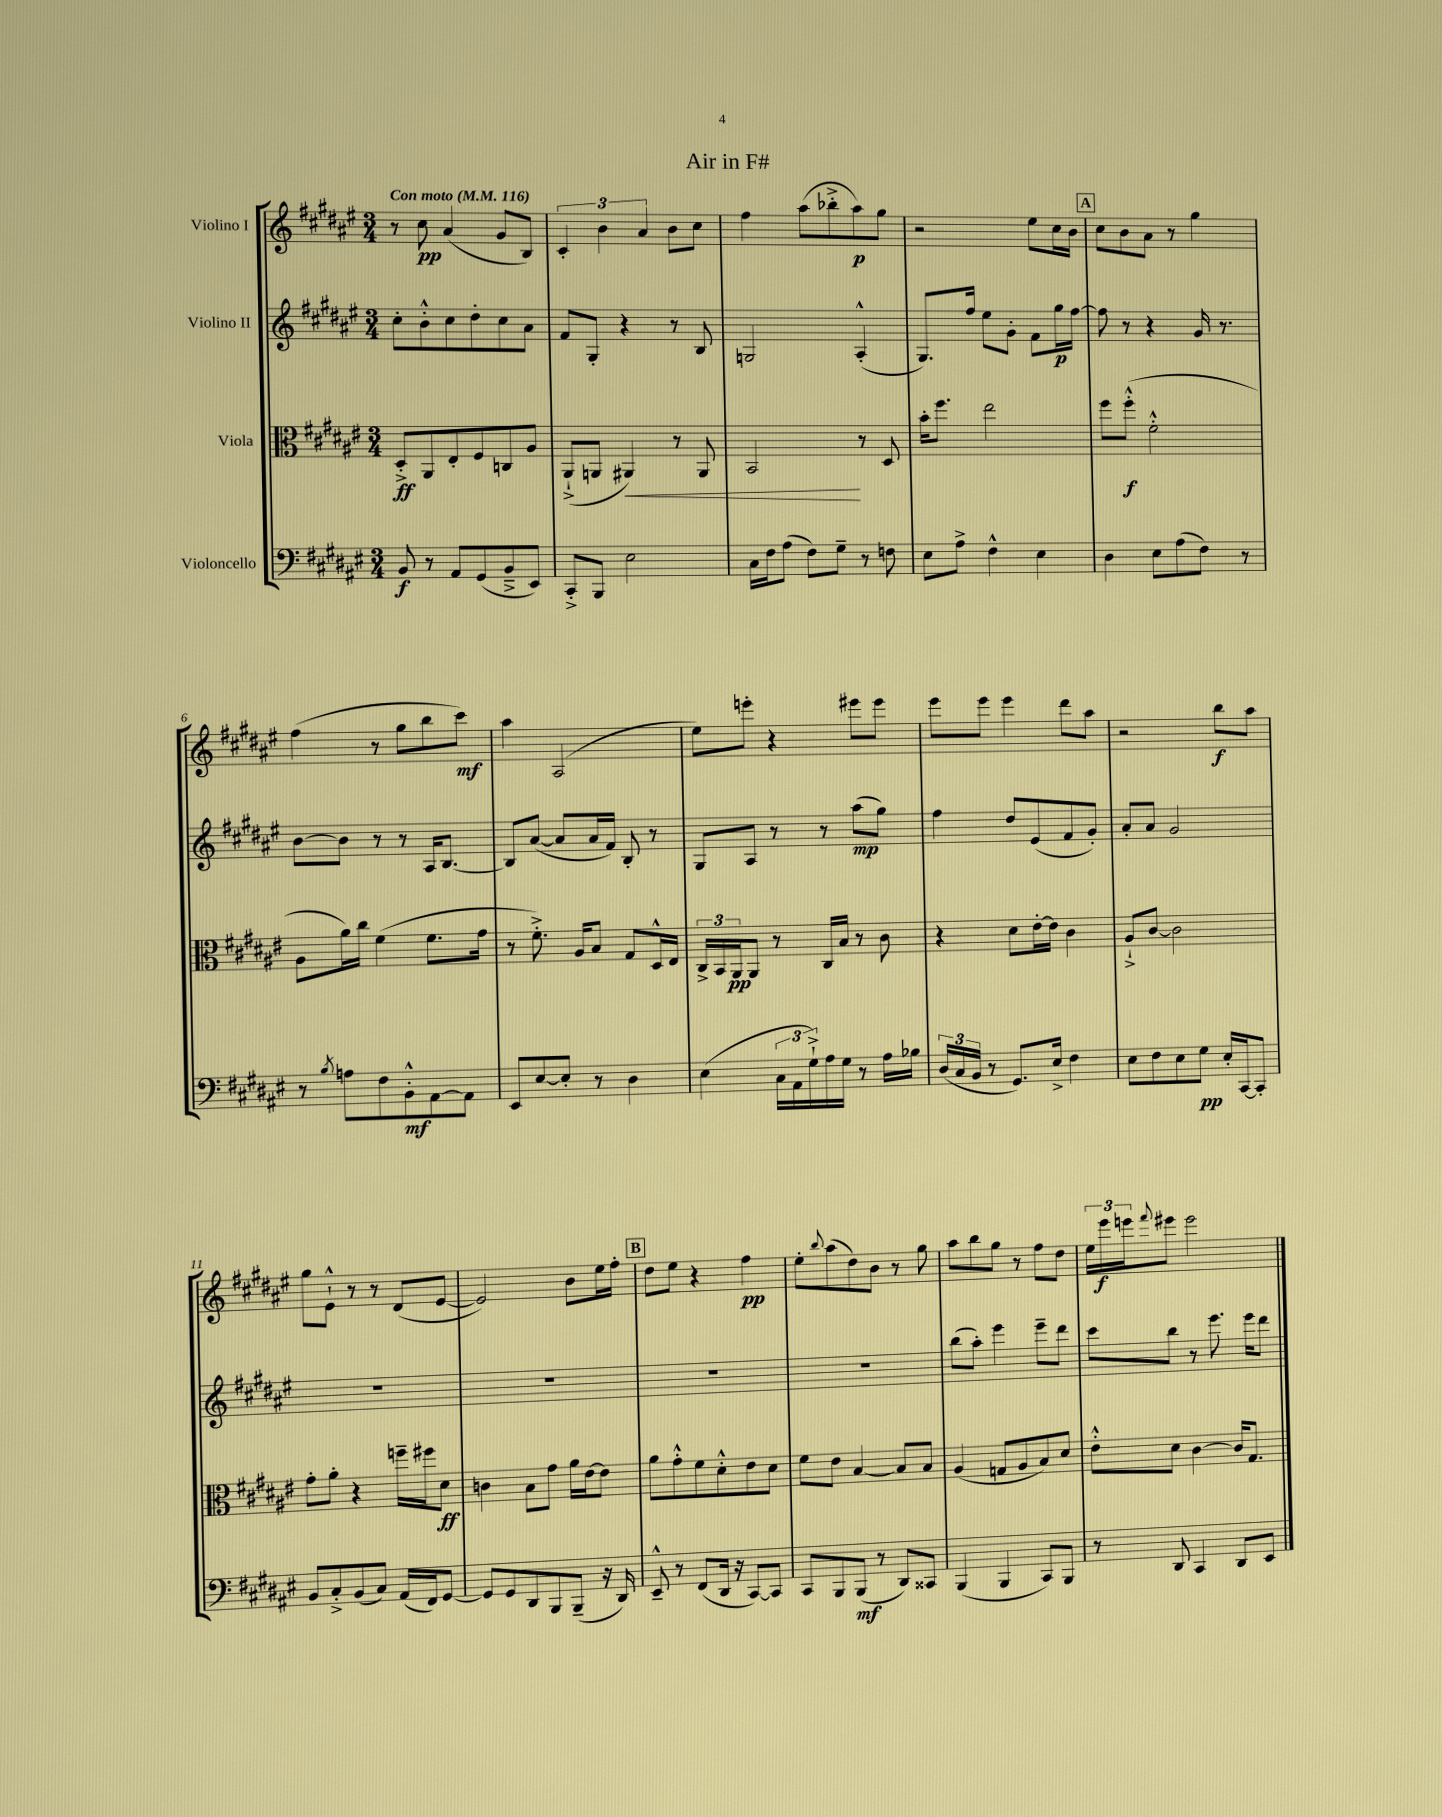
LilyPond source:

\header { title = "Air in F#" }
<<
\new StaffGroup <<
\new Staff = "s0" \with { instrumentName = "Violino I" } {
    \clef treble \key fis \major \numericTimeSignature \time 3/4 \tempo "Con moto" 4 = 116
    r8 cis''8\pp ais'4( gis'8 b8) |
    \tuplet 3/2 { cis'4-. b'4 ais'4 } b'8 cis''8 |
    fis''4 ais''8( bes''8-.-> ais''8\p) gis''8 |
    r2 eis''8 cis''16 b'16 |
    \mark \markup { \box "A" } cis''8 b'8 ais'8 r8 gis''4 |
    fis''4( r8 gis''8 b''8 cis'''8\mf) |
    ais''4 ais2( |
    eis''8) e'''8-. r4 eis'''8 eis'''8 |
    eis'''8 eis'''8 eis'''4 dis'''8 ais''8 |
    r2 b''8\f ais''8 |
    gis''8 eis'8-!-^ r8 r8 dis'8( eis'8~ |
    eis'2) b'8 eis''16 fis''16-. |
    \mark \markup { \box "B" } dis''8 eis''8 r4 fis''4\pp |
    eis''8-. \appoggiatura { b''8 } ais''8( dis''8) b'8 r8 gis''8 |
    ais''8 b''8 gis''8 r8 fis''8 dis''8 |
    \tuplet 3/2 { eis''16 eis'''16\f e'''16 } \appoggiatura { fis'''8 } eis'''8 eis'''2 \bar "|." |
}
\new Staff = "s1" \with { instrumentName = "Violino II" } {
    \clef treble \key fis \major \numericTimeSignature \time 3/4
    cis''8-. b'8-.-^ cis''8 dis''8-. cis''8 ais'8 |
    fis'8 gis8-. r4 r8 b8 |
    g2 ais4-.-^( |
    gis8.) fis''16 eis''8 gis'8-. fis'8 gis''16\p fis''16~ |
    \mark \markup { \box "A" } fis''8 r8 r4 gis'16 r8. |
    b'8~ b'8 r8 r8 ais16 b8.~ |
    b8 ais'8~( ais'8 ais'16 fis'16) b8-. r8 |
    gis8 ais8 r8 r8 ais''8\mp( gis''8) |
    fis''4 dis''8 eis'8( fis'8 gis'8-.) |
    ais'8-. ais'8 gis'2 |
    R2. |
    R2. |
    \mark \markup { \box "B" } R2. |
    R2. |
    b''8( ais''8-.) eis'''4 eis'''8-- dis'''8 |
    cis'''8 b''8 r8 eis'''8. eis'''16 dis'''8 \bar "|." |
}
\new Staff = "s2" \with { instrumentName = "Viola" } {
    \clef alto \key fis \major \numericTimeSignature \time 3/4
    dis8-.->\ff ais,8 eis8-. fis8 c8 ais8 |
    ais,8-!->( a,8 ais,4\<) r8 ais,8 |
    b,2\! r8 dis8 |
    b'16-. fis''8. eis''2 |
    \mark \markup { \box "A" } fis''8 fis''8-.-^\f( fis'2-.-^ |
    ais8 ais'16) cis''16 fis'4( fis'8. gis'16 |
    r8 fis'8.-.->) ais16 b8 gis8 dis16-^ eis16 |
    \tuplet 3/2 { cis16-> b,16 ais,16\pp } ais,8 r8 cis16 b16 r8 cis'8 |
    r4 dis'8 eis'16~-. eis'16 cis'4 |
    ais8-!-> cis'8~ cis'2 |
    gis'8-. ais'8-. r4 f''16-- fis''16 dis'8\ff |
    c'4 b8 gis'8 ais'16 eis'16~ eis'8 |
    \mark \markup { \box "B" } ais'8 gis'8-.-^ fis'8 dis'8-.-^ eis'8 dis'8 |
    fis'8 eis'8 b4~ b8 b8 |
    ais4( g8 ais8 b8) dis'8 |
    eis'8-.-^ dis'8 cis'4~ cis'16 gis8. \bar "|." |
}
\new Staff = "s3" \with { instrumentName = "Violoncello" } {
    \clef bass \key fis \major \numericTimeSignature \time 3/4
    b,8\f r8 ais,8 gis,8( b,8---> eis,8) |
    cis,8-.-> b,,8 eis2 |
    cis16 fis16 ais8( fis8) gis8-- r8 f8 |
    eis8 ais8-> fis4-^ eis4 |
    \mark \markup { \box "A" } dis4 eis8 ais8( fis8) r8 |
    r8 \acciaccatura { b8 } a8 fis8 b,8-.-^\mf ais,8~ ais,8 |
    eis,8 eis8~ eis8-. r8 dis4 |
    eis4( \tuplet 3/2 { cis16 ais,16 gis16-!->) } ais16 gis16 r8 ais16 bes16 |
    \tuplet 3/2 { dis16( cis16 b,16 } r8 gis,8.) eis16-> fis4 |
    eis8 fis8 eis8 gis8\pp eis16-. cis,16~ cis,8-. |
    b,8 cis8-.-> b,8( cis8) ais,16( fis,16) gis,8~ |
    gis,8 gis,8 dis,8 b,,8 b,,8--( r16 dis,16) |
    \mark \markup { \box "B" } eis,8---^ r8 fis,8( dis,16 r16 cis,8~) cis,8 |
    cis,8 b,,8 b,,8\mf( r8 dis,8) cisis,8 |
    b,,4( b,,4 cis,8) b,,8 |
    r8 dis,8 cis,4 dis,8 eis,8 \bar "|." |
}
>>
>>
